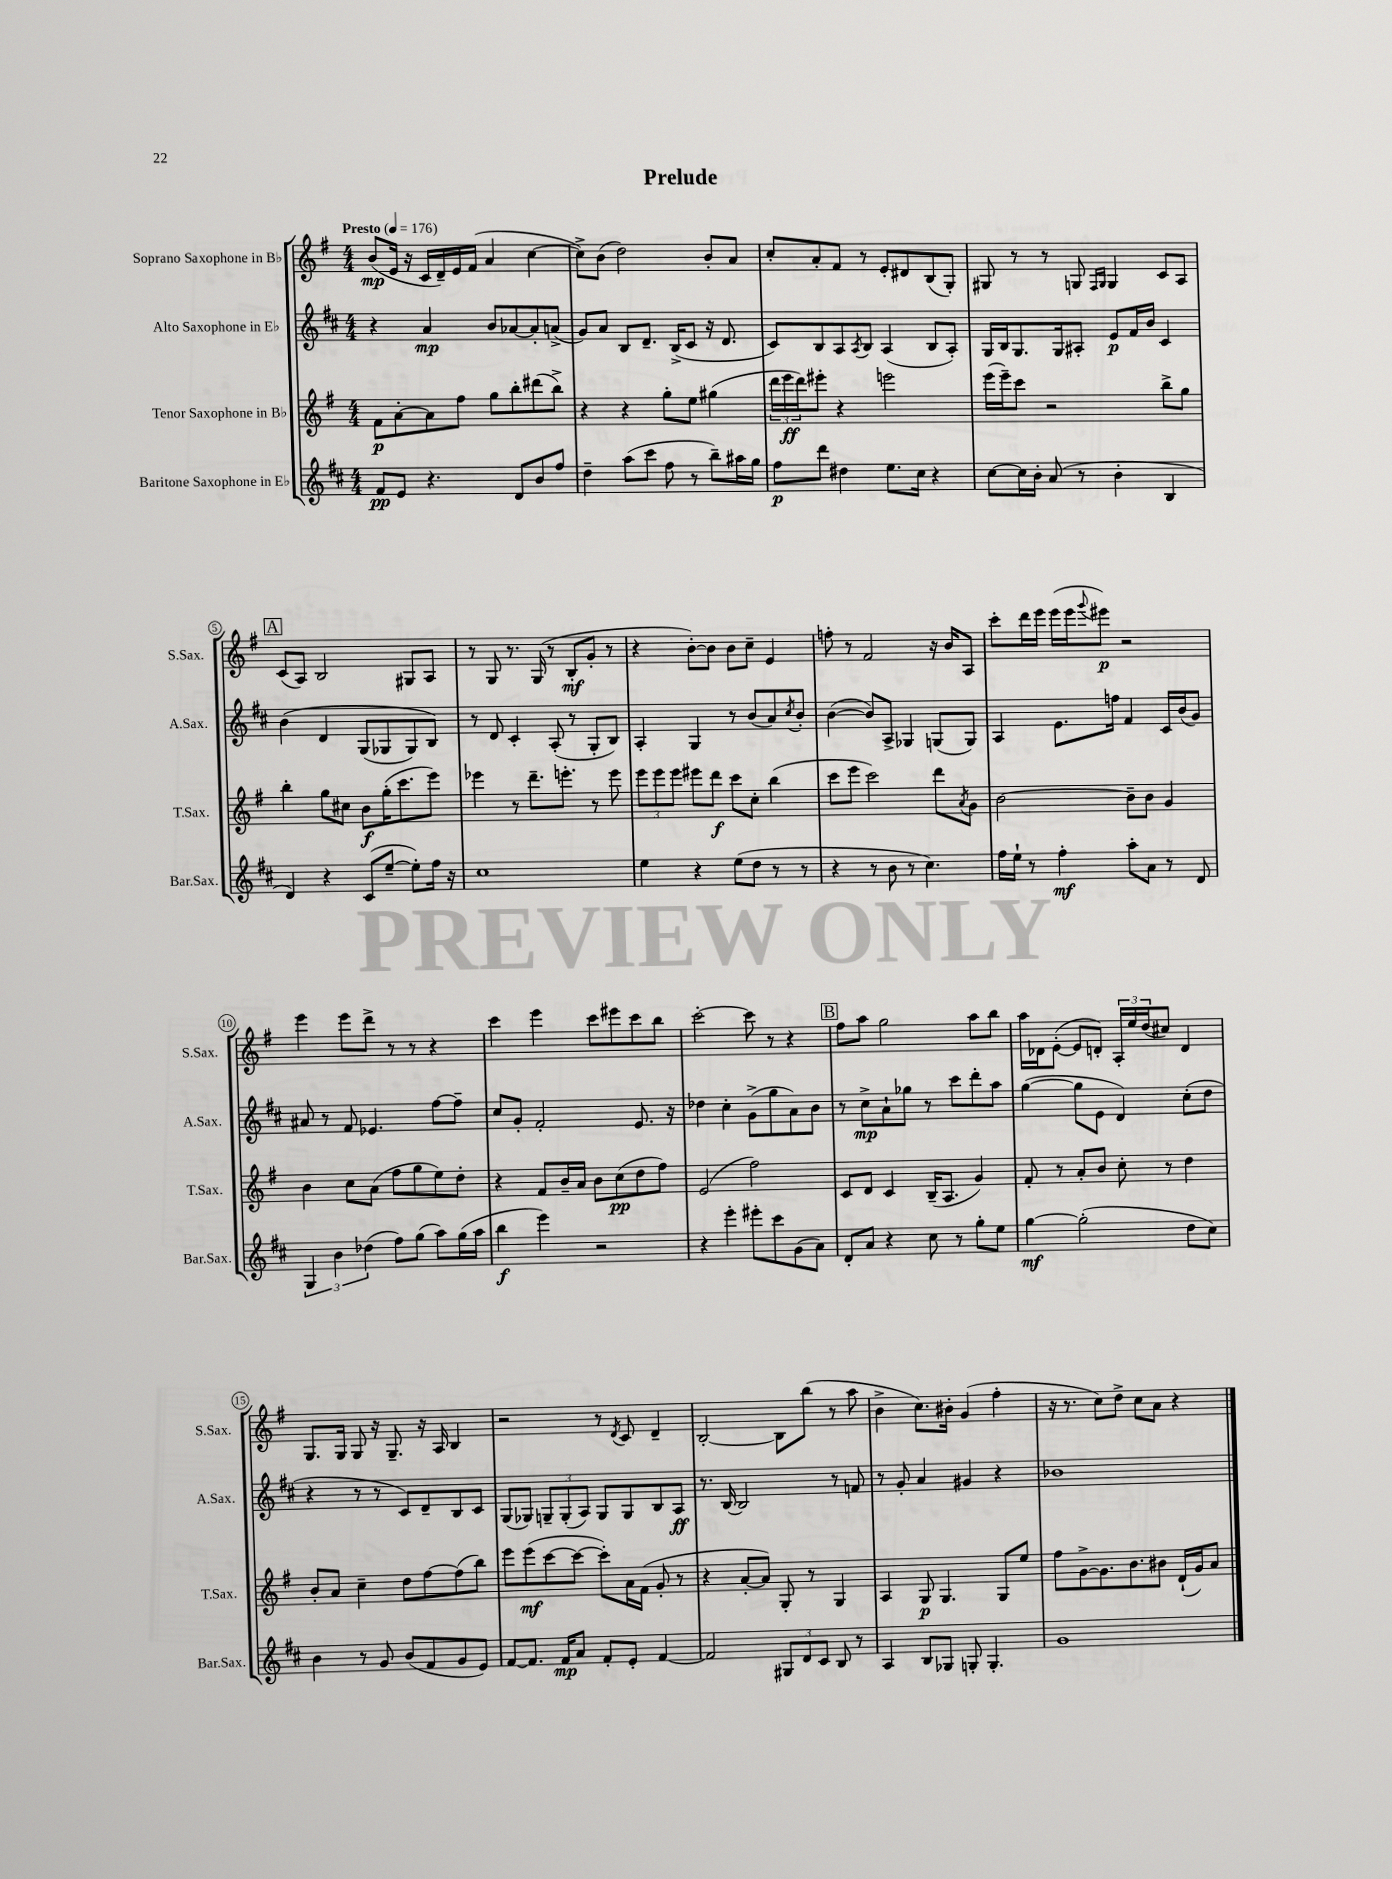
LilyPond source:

\header { title = "Prelude" }
<<
\new StaffGroup <<
\new Staff = "s0" \with { instrumentName = "Soprano Saxophone in Bb" shortInstrumentName = "S.Sax." } {
    \clef treble \key g \major \numericTimeSignature \time 4/4 \tempo "Presto" 4 = 176
    b'8\mp( e'16 r16 c'16 d'16--) e'16 fis'16( a'4 c''4~ |
    c''8->) b'8( d''2) b'8-. a'8 |
    c''8-. a'8-. fis'8 r8 e'8-. dis'8 b8( g8-.) |
    gis8 r8 r8 g8 \grace { fis16 g16 } g4 c'8 a8 |
    \mark \markup { \box "A" } c'8( a8) b2 gis8 a8 |
    r8 g8 r8. g16( r8 b8-.\mf g'8-. r8 |
    r4 b'8~-.) b'8 b'8 c''8-- e'4 |
    f''8-. r8 fis'2 r16 b'16 a8 |
    c'''8-. d'''16 e'''16 e'''16( e'''16 \appoggiatura { g'''8 } eis'''8\p) r2 |
    e'''4 e'''8 d'''8-> r8 r8 r4 |
    c'''4 e'''4 c'''8 eis'''8 c'''8 b''8 |
    c'''2~-. c'''8 r8 r4 |
    \mark \markup { \box "B" } fis''8 a''8 g''2 a''8 b''8 |
    a''16 des'16 e'8~-.( e'8 d'8-.) \tuplet 3/2 { a16-. e''16 d''16( } cis''8) d'4 |
    g8. g16 g8 r16 g8.-- r16 a16 b4 |
    r2 r8 \acciaccatura { d'8 } c'8 d'4-- |
    b2~-. b8 b''8( r8 a''8 |
    b'4-> c''8.) bis'16-. g'4( fis''4-. |
    r16 r8. c''8) d''8-> c''8 a'8 r4 \bar "|." |
}
\new Staff = "s1" \with { instrumentName = "Alto Saxophone in Eb" shortInstrumentName = "A.Sax." } {
    \clef treble \key d \major \numericTimeSignature \time 4/4
    r4 a'4\mp b'8 aes'8~ aes'8-. a'8->( |
    g'8) a'8 b8 d'8.-- b16->( cis'8 r16 d'8. |
    cis'8) b8 a8 \acciaccatura { a8 } b8 a4( b8 a8-.) |
    g16 b16 g8. g16 ais8-. e'8\p fis'16 b'16 cis'4 |
    \mark \markup { \box "A" } b'4\( d'4 g8( ges8 ges8) b8\) |
    r8 d'8 cis'4-. a8-.( r8 g8-. b8) |
    a4-. g4 r8 b'8( a'8) \acciaccatura { cis''8 } b'8-. |
    b'4~( b'8) a8-> ges4 g8( g8) |
    a4 e'8. f''16 fis'4 cis'16 b'16( g'8) |
    ais'8 r8 fis'8 ees'4. fis''8~ fis''8-- |
    cis''8 g'8-. fis'2-. e'8. r16 |
    des''4 cis''4-. g'8->( g''8 a'8) b'8 |
    \mark \markup { \box "B" } r8 cis''8->\mp a'8-! ges''8 r8 cis'''8 d'''8-. a''8 |
    g''4~( g''8 e'8 d'4) cis''8-.( d''8 |
    r4 r8 r8 cis'8) d'8-- b8 cis'8 |
    g8( ges8) \tuplet 3/2 { g8-- g8-.( a8) } g8 g8 b8 a8\ff |
    r8. b16~ b2 r8 f'8 |
    r8 g'8-. a'4 gis'4 r4 |
    bes'1 \bar "|." |
}
\new Staff = "s2" \with { instrumentName = "Tenor Saxophone in Bb" shortInstrumentName = "T.Sax." } {
    \clef treble \key g \major \numericTimeSignature \time 4/4
    fis'8\p a'8~-. a'8 fis''8 g''8 b''8-. dis'''8( b''8->) |
    r4 r4 g''8-. e''8 gis''4( |
    \tuplet 3/2 { d'''16 e'''16\ff d'''16) } eis'''8-. r4 e'''2 |
    e'''16( e'''16--) c'''8 r2 b''8-> g''8 |
    \mark \markup { \box "A" } b''4-. g''8 cis''8 b'8\f g''16-.( c'''8. e'''8) |
    ees'''4 r8 d'''8.-- e'''8.-. r8 e'''8 |
    \tuplet 3/2 { e'''8 e'''8 e'''8 } eis'''8 d'''8\f c'''8 c''8-. b''4( |
    c'''8 e'''8 c'''2) d'''8 \acciaccatura { a'8 } g'8 |
    b'2~ b'8-- b'8 g'4 |
    b'4 c''8 a'8( fis''8 g''8 e''8) d''8-. |
    r4 fis'8 b'16-- a'16 b'8 c''8\pp( d''8 fis''8) |
    e'2( fis''2) |
    \mark \markup { \box "B" } c'8 d'8 c'4 b16--( a8. g'4) |
    fis'8-. r8 a'8-. b'8 c''8-. r8 d''4 |
    b'8-. a'8 c''4-- d''8 fis''8~ fis''8( b''8) |
    e'''8 e'''8\mf( c'''8~ c'''8~ c'''8-.) a'16 fis'16( g'8-. r8 |
    r4 a'8~-. a'8) g8-. r8 g4 |
    a4 g8\p g4. g8 e''8 |
    fis''8 g'8~-> g'8. b'8. bis'8 d'16-!( g'16) a'8 \bar "|." |
}
\new Staff = "s3" \with { instrumentName = "Baritone Saxophone in Eb" shortInstrumentName = "Bar.Sax." } {
    \clef treble \key d \major \numericTimeSignature \time 4/4
    fis'8\pp e'8 r4. d'8 b'8 fis''8 |
    d''4-- a''8( cis'''8 fis''8 r8 b''8--) ais''16 g''16 |
    fis''8\p d'''8 dis''4 e''8. cis''16 r4 |
    cis''8~ cis''16 b'16-. a'8( r8 b'4-. b4 |
    \mark \markup { \box "A" } d'4) r4 cis'8( e''8~-- e''8-.) fis''16 r16 |
    cis''1 |
    e''4 r4 e''8( d''8 r8 r8 |
    r4 r8 b'8 r8 cis''4.) |
    fis''16 e''16-! r8 fis''4-.\mf a''8-. a'8 r8 d'8 |
    \tuplet 3/2 { g4 b'4 des''4( } fis''8) g''8( a''8) g''16( a''16 |
    b''4\f e'''4) r2 |
    r4 e'''4-. eis'''8-. cis'''8 g'8( a'8) |
    \mark \markup { \box "B" } d'8-. a'8 r4 cis''8 r8 g''8-. e''8 |
    g''4~\mf g''2-.( d''8 cis''8) |
    b'4 r8 g'8 b'8( fis'8 g'8 e'8) |
    fis'8~ fis'8. fis'16\mp a'8 fis'8-. e'8-. fis'4~ |
    fis'2 \tuplet 3/2 { gis8 d'8 cis'8 } b8 r8 |
    a4 b8 ges8 g8-. g4.-. |
    g'1 \bar "|." |
}
>>
>>
\layout { \context { \Score \override BarNumber.stencil = #(make-stencil-circler 0.1 0.3 ly:text-interface::print) } }
